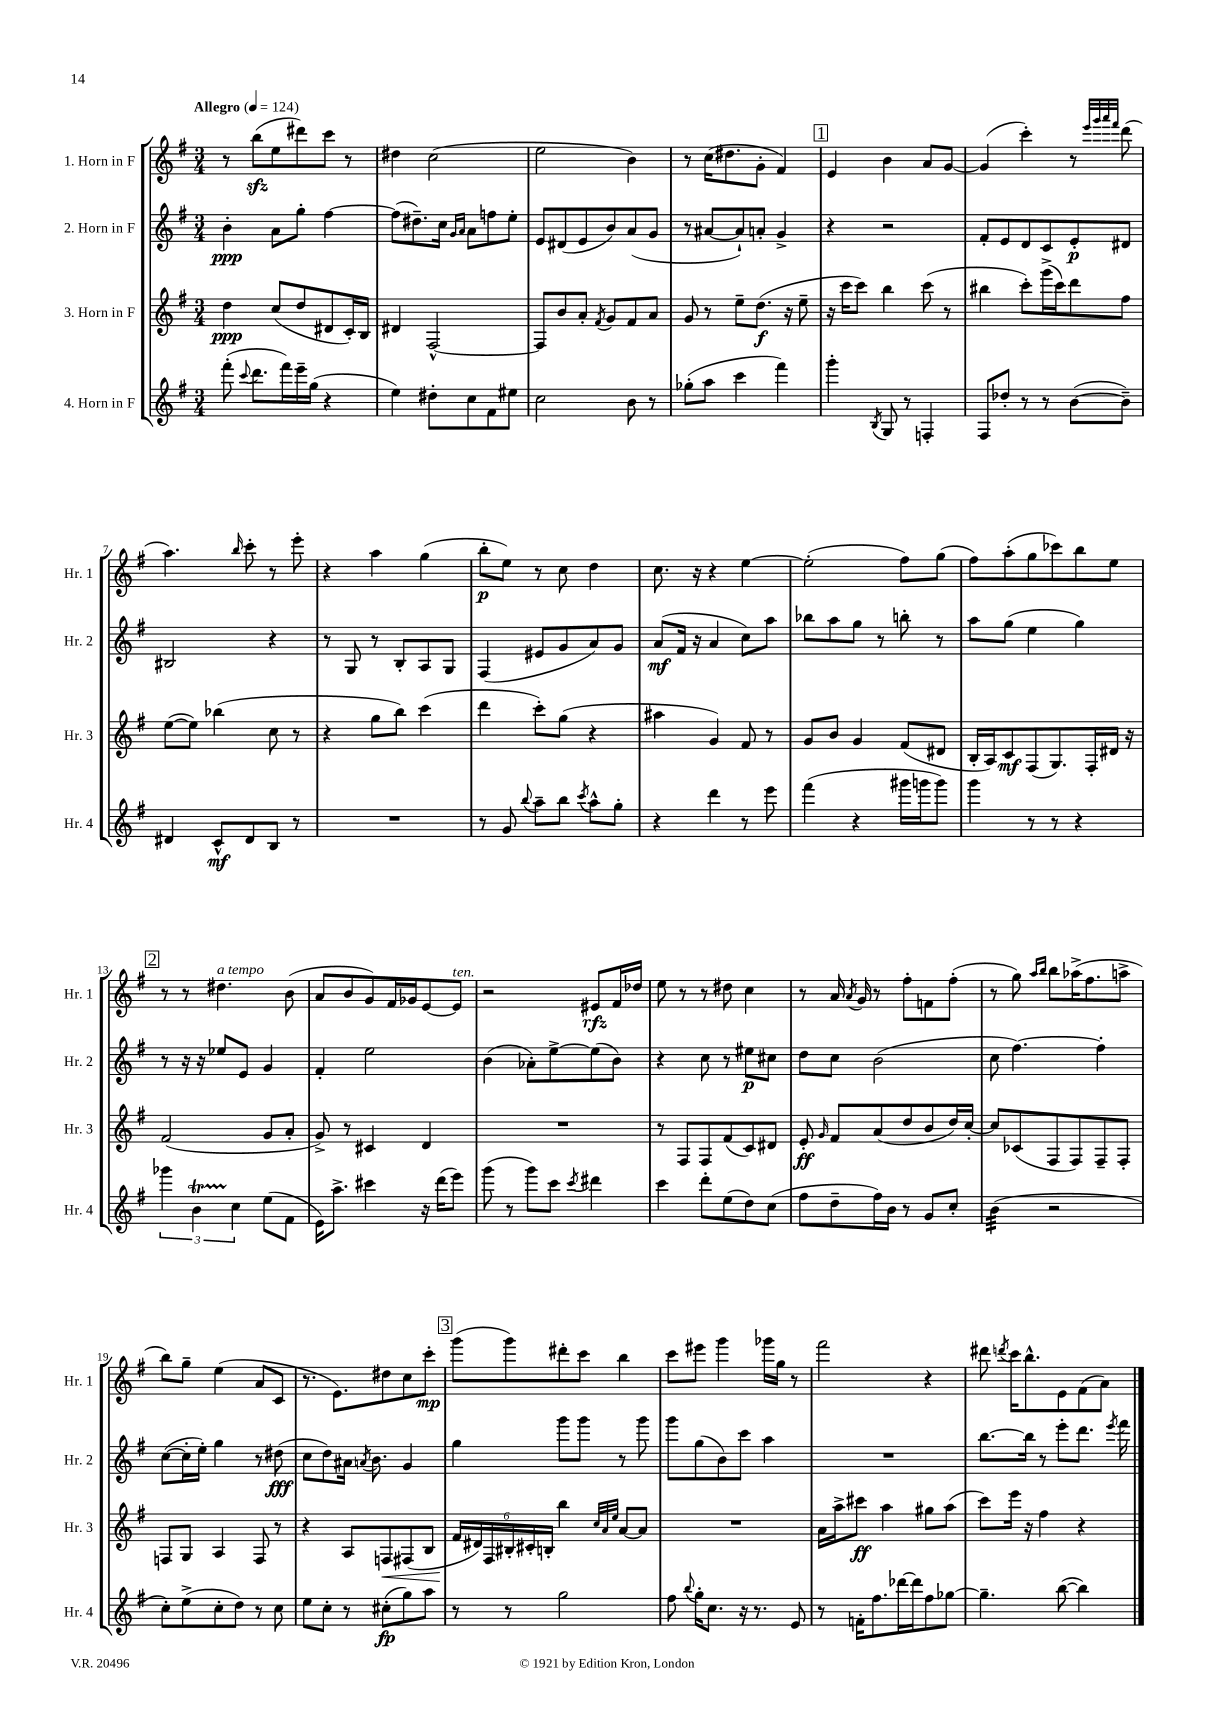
<<
\new StaffGroup <<
\new Staff = "s0" \with { instrumentName = "1. Horn in F" shortInstrumentName = "Hr. 1" } {
    \clef treble \key g \major \numericTimeSignature \time 3/4 \tempo "Allegro" 4 = 124
    \autoBeamOff r8 b''8[\sfz( e''8 dis'''8) c'''8] r8 |
    dis''4 c''2( |
    e''2 b'4) |
    r8 c''16[( dis''8. g'8]-. fis'4) |
    \mark \markup { \box "1" } e'4 b'4 a'8[ g'8]~ |
    g'4( c'''4-.) r8 \grace { e'''32[ g'''32 a'''32 fis'''32] } d'''8( |
    a''4.) \grace { b''16 } c'''8-. r8 e'''8-. |
    r4 a''4 g''4( |
    b''8[-.\p e''8]) r8 c''8 d''4 |
    c''8. r16 r4 e''4~ |
    e''2-.( fis''8[) g''8]( |
    fis''8[) a''8-.( g''8 ces'''8) b''8 e''8] |
    \mark \markup { \box "2" } r8 r8 dis''4.^\markup { \italic "a tempo" } b'8( |
    a'8[ b'8 g'8) fis'16 ges'16 e'8~ e'8]^\markup { \italic "ten." } |
    r2 eis'8[\rfz fis'16 des''16] |
    e''8 r8 r8 dis''8 c''4 |
    r8 a'16 \acciaccatura { a'8 } g'16 r8 fis''8[-. f'8 fis''8]-.( |
    r8 g''8) \grace { a''16[ b''16] } b''8[ aes''16->( fis''8. a''8]-> |
    b''8[) g''8]-- e''4( a'8[ c'8] |
    r8. e'8.[) dis''8 c''8 c'''8]-.\mp |
    \mark \markup { \box "3" } g'''8[( g'''8) dis'''8-. c'''8] b''4 |
    c'''8[ eis'''8] g'''4 ges'''16[ g''16] r8 |
    fis'''2 r4 |
    dis'''8 \acciaccatura { d'''8 } c'''16[ b''8.-^ e'8 fis'8( a'8]) \bar "|." |
}
\new Staff = "s1" \with { instrumentName = "2. Horn in F" shortInstrumentName = "Hr. 2" } {
    \clef treble \key g \major \numericTimeSignature \time 3/4
    \autoBeamOff b'4-.\ppp a'8[ g''8]-. fis''4~ |
    fis''8[( dis''8.--) c''16] \grace { g'16[ a'16] } a'8[ f''8 e''8]-. |
    e'8[ dis'8( e'8 b'8) a'8( g'8] |
    r8 ais'8[~ ais'8-!) a'8]-. g'4-> |
    \mark \markup { \box "1" } r4 r2 |
    fis'8[-. e'8 d'8 c'8 e'8-.\p dis'8] |
    bis2 r4 |
    r8 g8 r8 b8[-. a8 g8] |
    fis4( eis'8[ g'8 a'8) g'8] |
    a'8[\mf( fis'16] r16 a'4 c''8[) a''8] |
    bes''8[ a''8 g''8] r8 b''8-. r8 |
    a''8[ g''8]( e''4 g''4) |
    \mark \markup { \box "2" } r8 r16 r16 ees''8[ e'8] g'4 |
    fis'4-. e''2 |
    b'4( aes'8[-.) e''8~-> e''8( b'8]) |
    r4 c''8 r8 eis''8[\p cis''8] |
    d''8[ c''8] b'2( |
    c''8 fis''4.~) fis''4-. |
    c''8[~( c''16-. e''16]-.) g''4 r8 dis''8\fff( |
    c''8[ d''8) ais'16] \acciaccatura { a'8 } b'8. g'4 |
    \mark \markup { \box "3" } g''4 g'''8[ g'''8] r8 g'''8 |
    g'''8[ g''8( b'8) c'''8] a''4 |
    R2. |
    b''8.[~ b''16] r8 e'''8[-. d'''8.] \acciaccatura { e'''8 } fis'''16 \bar "|." |
}
\new Staff = "s2" \with { instrumentName = "3. Horn in F" shortInstrumentName = "Hr. 3" } {
    \clef treble \key g \major \numericTimeSignature \time 3/4
    \autoBeamOff d''4\ppp c''8[( d''8 dis'8 c'16-.) b16] |
    dis'4 fis2~-^ |
    fis8[ b'8 a'8]-. \acciaccatura { fis'8 } g'8[ fis'8 a'8] |
    g'8 r8 e''8[-- d''8.]\f( r16 e''8-- |
    \mark \markup { \box "1" } r16 c'''16[ c'''8]) b''4 c'''8( r8 |
    bis''4 c'''8[-.) g'''16->( c'''16) d'''8 fis''8] |
    e''8[~( e''8]) bes''4( c''8 r8 |
    r4 g''8[ b''8]) c'''4( |
    d'''4 c'''8[-.) g''8]( r4 |
    ais''4 g'4) fis'8 r8 |
    g'8[ b'8] g'4 fis'8[( dis'8] |
    b16[-. a16) c'8\mf fis8( g8.) fis16-. dis'16] r16 |
    \mark \markup { \box "2" } fis'2( g'8[ a'8]-. |
    g'8->) r8 cis'4 d'4 |
    R2. |
    r8 fis8[ fis8 fis'8( c'8) dis'8] |
    e'8-.\ff \grace { g'16 } fis'8[ a'8( d''8 b'8 d''16) c''16]~-. |
    c''8[ ces'8( fis8 fis8) fis8-- fis8]-. |
    f8[ g8] a4 f8 r8 |
    r4 a8[ f8\< fis8( b8] |
    \mark \markup { \box "3" } \tuplet 6/4 { fis'16[\! dis'16) fis16 bis16-. cis'16-. b16]-. } b''4 \grace { c''32[ a'32 e''32] } a'8[~ a'8] |
    R2. |
    a'16[ a''16-> cis'''8]\ff a''4 gis''8[ a''8]( |
    c'''8[) e'''16] r16 fis''4 r4 \bar "|." |
}
\new Staff = "s3" \with { instrumentName = "4. Horn in F" shortInstrumentName = "Hr. 4" } {
    \clef treble \key g \major \numericTimeSignature \time 3/4
    \autoBeamOff fis'''8-.( \appoggiatura { c'''8 } d'''8.[ fis'''16) e'''16-- g''16]( r4 |
    e''4) dis''8[-. c''8 fis'8 eis''8] |
    c''2 b'8 r8 |
    ges''8[-.( a''8] c'''4 fis'''4) |
    \mark \markup { \box "1" } g'''4-. \acciaccatura { b8 } g8 r8 f4-. |
    fis8[ des''8]-. r8 r8 b'8[~( b'8]--) |
    dis'4 c'8[-^\mf dis'8 b8] r8 |
    R2. |
    r8 g'8 \appoggiatura { b''8 } a''8[-- b''8] \acciaccatura { c'''8 } a''8[-^ g''8]-. |
    r4 d'''4 r8 e'''8 |
    fis'''4( r4 gis'''16[ g'''16 g'''8]) |
    g'''4 r8 r8 r4 |
    \mark \markup { \box "2" } \tuplet 3/2 { ges'''4 b'4\startTrillSpan c''4\stopTrillSpan } e''8[( fis'8] |
    e'16[) a''8.]-> cis'''4 r16 d'''16[( e'''8]) |
    g'''8( r8 g'''8[) c'''8] \acciaccatura { c'''8 } dis'''4 |
    c'''4 d'''8[-. e''8( d''8) c''8]( |
    fis''8[ d''8-- fis''16) b'16] r8 g'8[ c''8]-. |
    b'4:32( r2 |
    c''8[-.) e''8->( c''8-. d''8]) r8 c''8 |
    e''8[ c''8]-. r8 cis''8[-.\fp( g''8) a''8] |
    \mark \markup { \box "3" } r8 r8 g''2 |
    fis''8 \appoggiatura { b''8 } g''16[-. c''8.] r16 r8. e'8 |
    r8 f'16[-. fis''8. des'''16~ des'''16 fis''8 ges''8]~ |
    ges''4.-- b''8~( b''4) \bar "|." |
}
>>
>>
